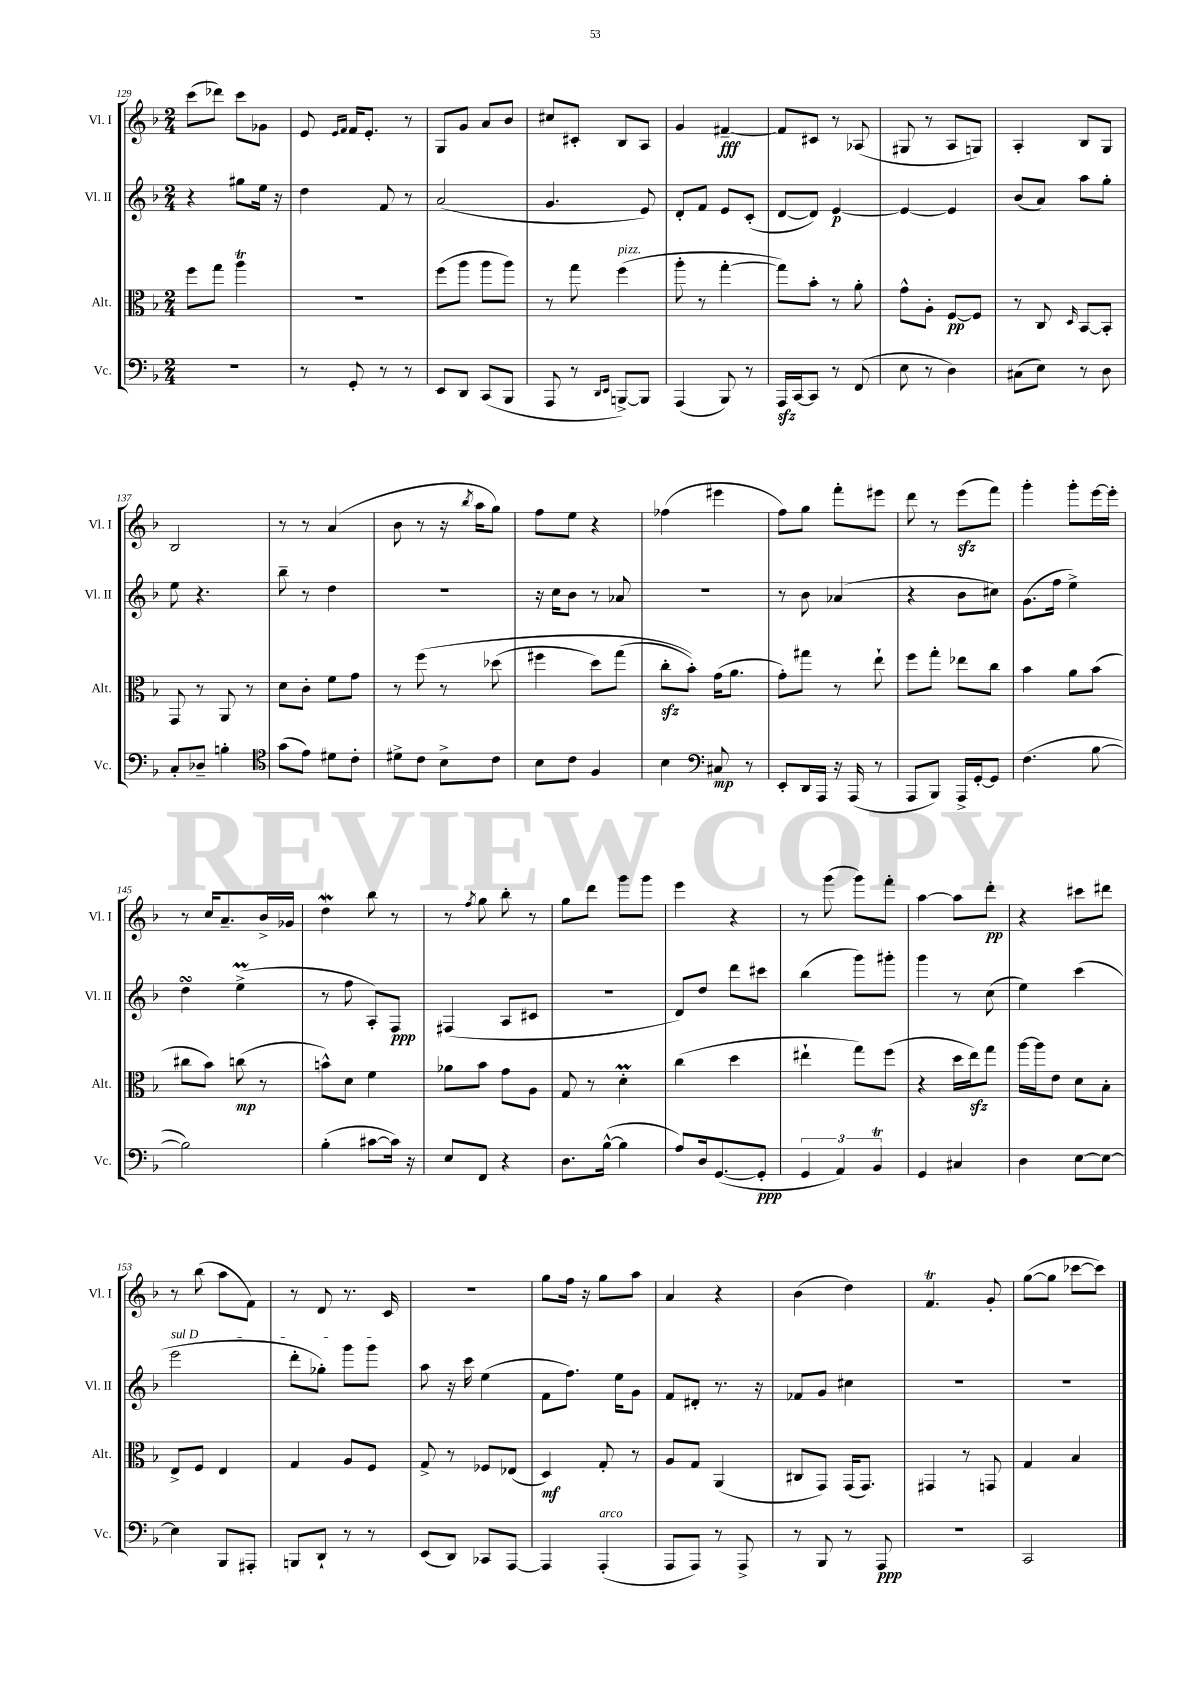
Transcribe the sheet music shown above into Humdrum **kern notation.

**kern	**kern	**kern	**kern
*staff4	*staff3	*staff2	*staff1
*clefF4	*clefC3	*clefG2	*clefG2
*k[b-]	*k[b-]	*k[b-]	*k[b-]
*M2/4	*M2/4	*M2/4	*M2/4
2r	8ff	4r	(8ccc
.	8gg	.	8ddd-)
.	4aa	8gg#	8ccc
.	.	16ee	8g-
.	.	16r	.
=	=	=	=
8r	2r	4dd	8e
.	.	.	16qqe
.	.	.	16qqf
8GG'	.	.	16f
.	.	.	8.e'
8r	.	8f	.
8r	.	8r	8r
=	=	=	=
8EE	(8ff	(2a	8G
8DD	8aa	.	8g
(8CC	8aa	.	8a
8BBB-	8aa)	.	8b-
=	=	=	=
8AAA	8r	4.g	8cc#
8r	8gg	.	8c#'
16qqDD	.	.	.
16qqEE	.	.	.
[8BBB^)	(4ff	.	8B-
8BBB]	.	8e)	8A
=	=	=	=
(4AAA	8aa'	8d'	4g
.	8r	8f	.
8BBB-)	[4gg'	8e	[4f#~
8r	.	(8c'	.
=	=	=	=
16AAA	8gg])	[8d	8f#]
[16CC	.	.	.
8CC]	8b-'	8d])	8c#
8r	8r	[4e	8r
(8FF	8a'	.	(8A-
=	=	=	=
8E	8g^^	4e_	8G#
8r	8A'	.	8r
4D)	[8F	4e]	8A
.	8F]	.	8G)
=	=	=	=
(8C#	8r	(8b-	4A'
8E)	8C	8a)	.
.	16qqD	.	.
8r	[8BB-	8aa	8B-
8D	8BB-']	8gg'	8G
=	=	=	=
8C'	8GG	8ee	2B-
8D-~	8r	4.r	.
4B'	8AA	.	.
.	8r	.	.
=	=	=	=
*clefC4	*	*	*
(8g	8d	8bb-~	8r
8e)	8c'	8r	8r
8d#	8f	4dd	(4a
8c'	8g	.	.
=	=	=	=
8d#^	8r	2r	8b-
8c	&(8ff	.	8r
8B-^	8r	.	16r
.	.	.	8qbb-
.	.	.	16aa
8c	(8dd-	.	8gg)
=	=	=	=
8B-	4ff#	16r	8ff
.	.	16cc	.
8c	.	8b-	8ee
4F	8dd)	8r	4r
.	(8gg	8a-	.
=	=	=	=
4B-	8cc'	2r	(4ff-
.	8b-')&)	.	.
*clefF4	*	*	*
8C#	(16g	.	4eee#
.	8.a	.	.
8r	.	.	.
=	=	=	=
8EE'	8g')	8r	8ff)
16DD	8gg#	8b-	8gg
16AAA	.	.	.
16r	8r	(4a-	8fff'
(16AAA	.	.	.
8r	8ee`	.	8eee#
=	=	=	=
8AAA	8ff	4r	8ddd
8BBB-)	8gg'	.	8r
16AAA^	8ee-	8b-	(8eee
[16GG'	.	.	.
8GG]	8cc	8cc#)	8fff)
=	=	=	=
(4.F	4b-	(8.g	4ggg'
.	.	16ff	.
.	8a	4ee^)	8ggg'
[8B-	(8b-	.	[16eee
.	.	.	16eee']
=	=	=	=
2B-])	8cc#	4dd	8r
.	8b-)	.	16cc
.	.	.	8.a~
.	(8cc	(4ee^	.
.	8r	.	16b-^
.	.	.	16g-
=	=	=	=
(4B-'	8b^^)	8r	4dd
.	8d	8ff	.
[8c#	4f	8A')	8bb-
16c#])	.	8F	8r
16r	.	.	.
=	=	=	=
8E	8a-	(4F#	8r
.	.	.	8qff
8FF	8b-	.	8gg
4r	8g	8A	8bb-'
.	8A	8c#	8r
=	=	=	=
8.D	8G	2r	8gg
.	8r	.	8ddd
([16B-^^	.	.	.
4B-]	4d'	.	8ggg
.	.	.	8ggg
=	=	=	=
8A)	(4cc	8d)	4eee
16D	.	8dd	.
([8.GG	.	.	.
.	4dd	8ddd	4r
8GG']	.	8ccc#	.
=	=	=	=
6GG	4ee#`	(4bb-	8r
.	.	.	(8ggg
6AA)	.	.	.
.	8gg)	8ggg)	8ggg)
6BB-	.	.	.
.	(8ff	8ggg#'	8fff'
=	=	=	=
4GG	4r	4ggg	[4aa
4C#	16dd	8r	8aa]
.	16ee)	.	.
.	8gg	(8cc	8ddd'
=	=	=	=
4D	[16aa	4ee)	4r
.	16aa]	.	.
.	8e	.	.
[8E	8d	(4ccc	8ccc#
8E_	8B-'	.	8ddd#
=	=	=	=
4E]	8E^	2eee	8r
.	8F	.	(8bb-
8BBB-	4E	.	8aa
8AAA#'	.	.	8f)
=	=	=	=
8BBB	4G	8ddd'	8r
8DD`	.	8gg-')	8d
8r	8A	8ggg	8.r
8r	8F	8ggg	.
.	.	.	16c
=	=	=	=
(8EE	8G^	8aa	2r
8DD)	8r	16r	.
.	.	16ccc	.
8CC-	8F-	(4ee	.
[8AAA	(8E-	.	.
=	=	=	=
4AAA]	4D)	8f	8gg
.	.	8.ff)	16ff
.	.	.	16r
(4AAA'	8G'	.	8gg
.	.	16ee	.
.	8r	8g	8aa
=	=	=	=
8AAA	8A	8f	4a
8AAA)	8G	8d#'	.
8r	(4AA	8.r	4r
8AAA^	.	.	.
.	.	16r	.
=	=	=	=
8r	8C#	8f-	(4b-
8BBB-	8GG)	8g	.
8r	(16GG	4cc#	4dd)
.	8.GG)	.	.
8AAA	.	.	.
=	=	=	=
2r	4GG#	2r	4.f
.	8r	.	.
.	8GG	.	8g'
=	=	=	=
2CC	4G	2r	([8gg
.	.	.	8gg]
.	4B-	.	[8ccc-
.	.	.	8ccc-])
==	==	==	==
*-	*-	*-	*-
